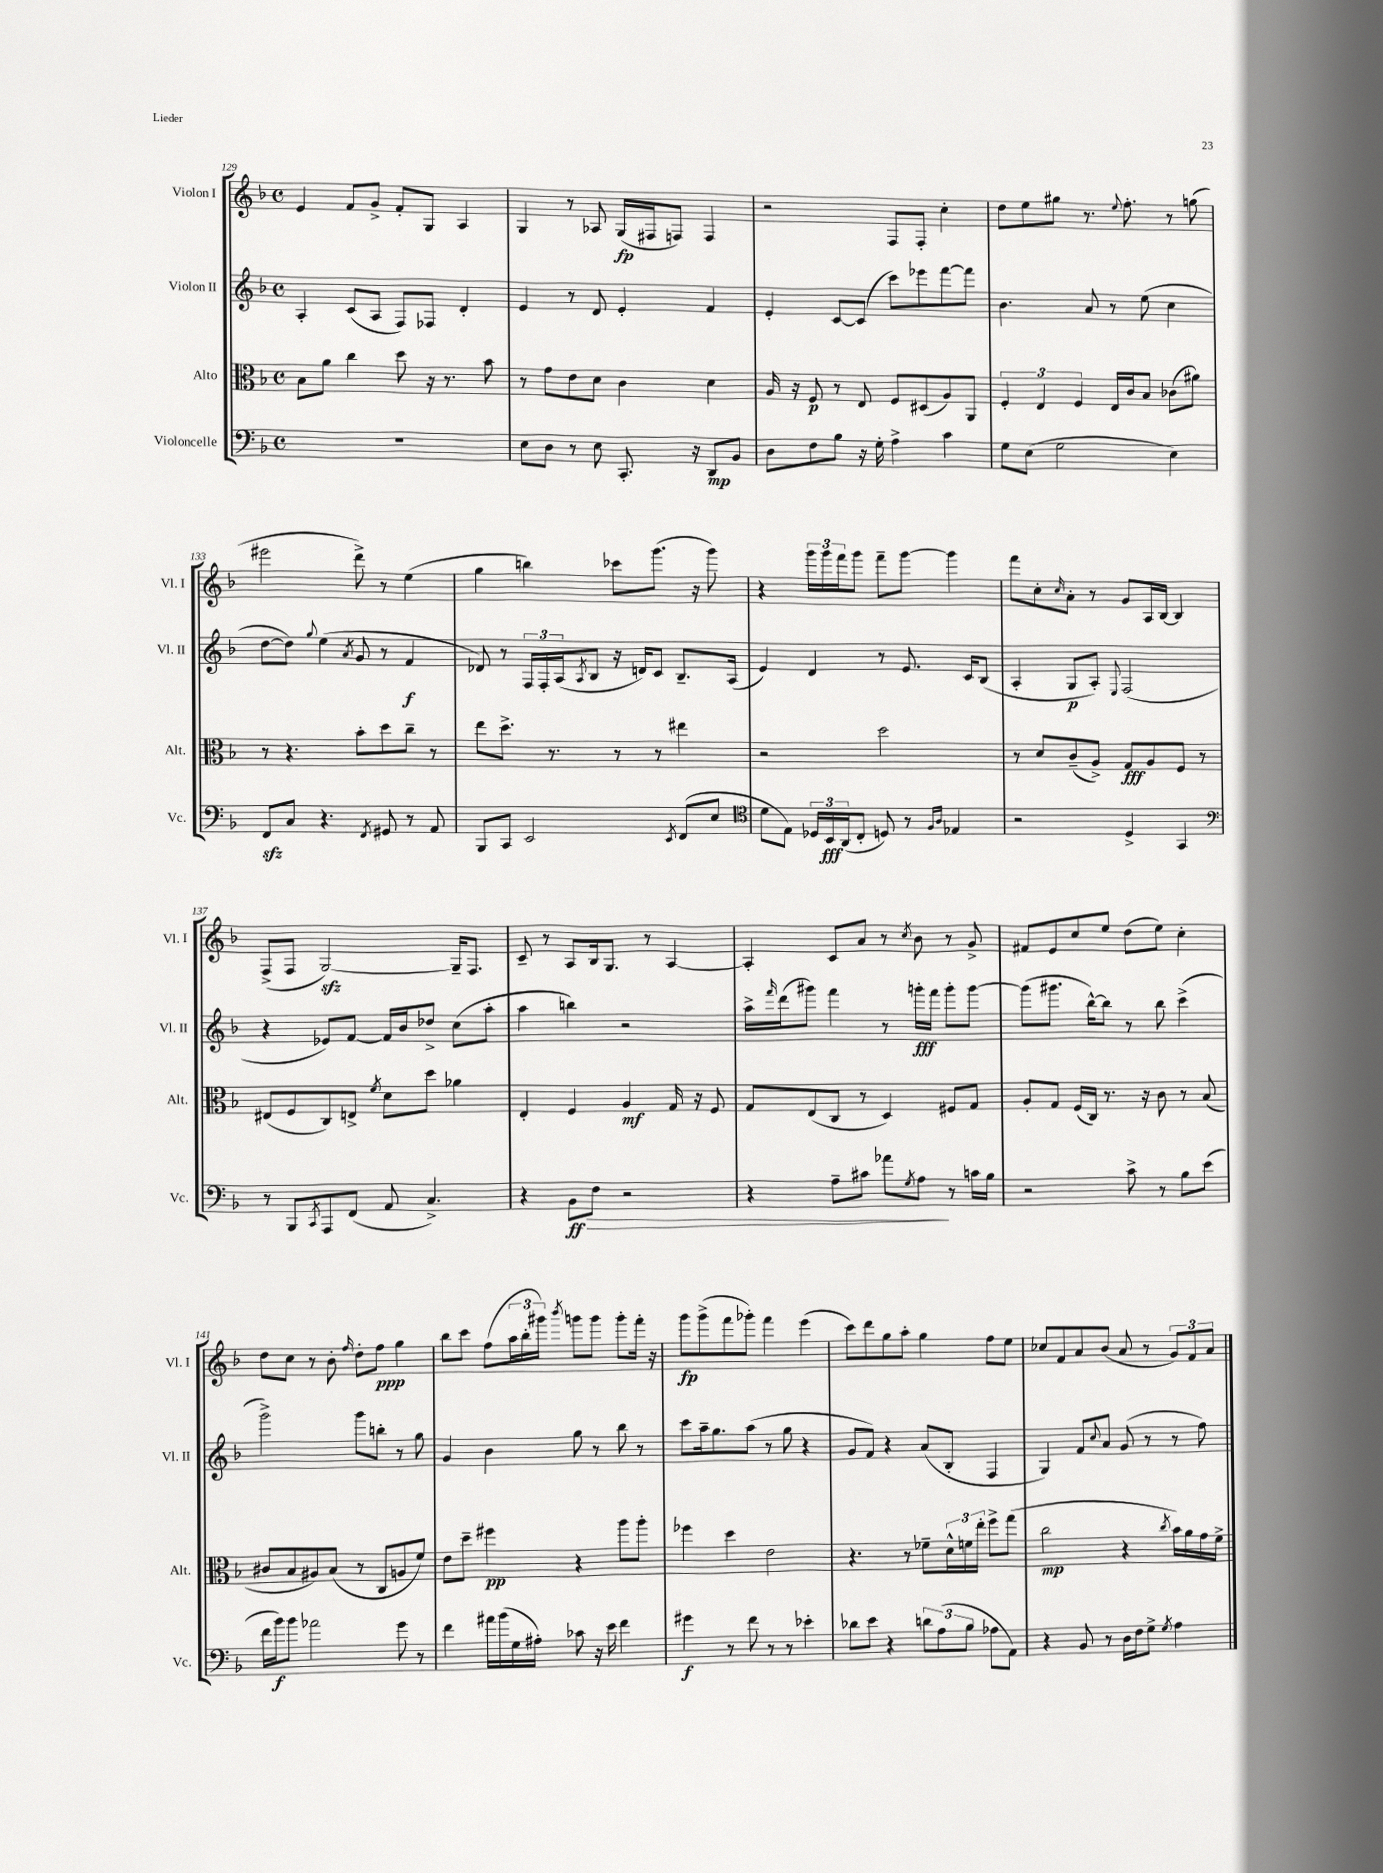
<<
\new StaffGroup <<
\new Staff = "s0" \with { instrumentName = "Violon I" shortInstrumentName = "Vl. I" } {
    \clef treble \key f \major \defaultTimeSignature \time 4/4
    e'4 f'8 g'8-> f'8-. g8 a4 |
    g4 r8 aes8 g16\fp( fis16 f8) f4 |
    r2 f8 f8-. c''4-. |
    d''8 e''8 gis''8 r8. \appoggiatura { e''8 } f''8.-. r8 g''8( |
    eis'''2 d'''8->) r8 e''4( |
    g''4 b''4) ces'''8 g'''8.( r16 g'''8) |
    r4 \tuplet 3/2 { g'''16 g'''16 f'''16 } g'''8 f'''8-- g'''8~ g'''4 |
    f'''8 c''8-. \grace { c''16 } a'8-. r8 g'8 a16 bes16~ bes4 |
    f8->( f8 g2~\sfz) g16-- f8. |
    c'8-- r8 a8 bes16 g8. r8 a4~ |
    a4-. c'8 a'8 r8 \acciaccatura { c''8 } bes'8 r8 g'8-> |
    fis'8 e'8 c''8 e''8 d''8( e''8) c''4-. |
    d''8 c''8 r8 bes'8-. \grace { f''16 } d''8-. f''8\ppp g''4 |
    bes''8 c'''8 f''8( \tuplet 3/2 { a''16 bes''16-. gis'''16) } \acciaccatura { bes'''8 } g'''8 g'''8 g'''8-. f'''16-. r16 |
    g'''8\fp g'''8->( f'''8 ges'''8-.) f'''4 e'''4( |
    c'''8) d'''8 g''8 a''8-. g''4 f''8 e''8 |
    ces''8 f'8 a'8 bes'8( a'8 r8 \tuplet 3/2 { g'8) f'8 a'8 } \bar "|." |
}
\new Staff = "s1" \with { instrumentName = "Violon II" shortInstrumentName = "Vl. II" } {
    \clef treble \key f \major \defaultTimeSignature \time 4/4
    a4-. c'8( a8 f8) fes8 d'4-. |
    e'4 r8 d'8 e'4-. f'4 |
    e'4-. c'8~ c'8( c'''8) ees'''8 f'''8~ f'''8 |
    bes'4. a'8 r8 e''8( c''4 |
    d''8~ d''8) \appoggiatura { g''8 } e''4( \acciaccatura { a'8 } g'8 r8 f'4\f |
    des'8) r8 \tuplet 3/2 { f16 f16-. a16( } \acciaccatura { a8 } bes8 r16 d'16) c'8 bes8.-- a16( |
    e'4) d'4 r8 e'8. c'16 bes8( |
    a4-. g8\p a8-.) \appoggiatura { e8 } f2( |
    r4 ees'8) f'8~ f'16 bes'16 des''8-> c''8( a''8-. |
    a''4 b''4) r2 |
    a''16-> \grace { f'''16 } d'''16( gis'''8) f'''4 r8 g'''16-.\fff f'''16 g'''8-. g'''8~ |
    g'''8( gis'''8. bes''16~-^) bes''8 r8 bes''8 c'''4->( |
    g'''2->) g'''8 b''8-. r8 g''8 |
    g'4 bes'4 g''8 r8 bes''8 r8 |
    c'''8 a''16-- g''8. a''8( r8 g''8 r4 |
    g'8 f'8) r4 a'8( bes8-. f4 |
    g4) f'8 \appoggiatura { c''8 } a'8 g'8( r8 r8 f''8) \bar "|." |
}
\new Staff = "s2" \with { instrumentName = "Alto" shortInstrumentName = "Alt." } {
    \clef alto \key f \major \defaultTimeSignature \time 4/4
    bes8 a'8 c''4 d''8 r16 r8. bes'8 |
    r8 g'8 e'8 d'8 c'4 d'4 |
    a16 r16 f8\p r8 e8 f8 dis8( a8) a,8 |
    \tuplet 3/2 { f4-. e4 f4 } e16 c'16 bes8 ces'8( ais'8) |
    r8 r4. bes'8-. d''8 c''8-- r8 |
    e''8 d''8.-> r8. r8 r8 eis''4 |
    r2 d''2 |
    r8 d'8 c'8--( a8->) g8\fff a8 f8 r8 |
    eis8( f8 c8) e8-> \acciaccatura { f'8 } d'8 d''8 aes'4 |
    e4-. f4 a4\mf g16 r16 f8 |
    g8 e8( c8 r8 d4) fis8 g8 |
    a8-. g8 f16( c16) r8. r16 c'8 r8 bes8( |
    cis'8 bes8 ais8) bes8( r8 c8 a8 f'8) |
    e'8 d''8-- fis''4\pp r4 a''8 a''8-. |
    fes''4 d''4 e'2 |
    r4. r8 fes'8-- \tuplet 3/2 { d'16-^ f'16 e''16-. } f''8-> g''8( |
    c''2\mp r4 \acciaccatura { c''8 } bes'16) a'16 g'16 f'16-> \bar "|." |
}
\new Staff = "s3" \with { instrumentName = "Violoncelle" shortInstrumentName = "Vc." } {
    \clef bass \key f \major \defaultTimeSignature \time 4/4
    R1 |
    e8 d8 r8 e8 c,8.-. r16 d,8\mp bes,8 |
    d8 f8 bes8 r16 g16-. a4-> c'4 |
    g8 e8( g2 e4) |
    f,8\sfz c8 r4. \acciaccatura { f,8 } gis,8 r8 a,8 |
    bes,,8 c,8 e,2 \acciaccatura { e,8 } f,8( e8 |
    \clef tenor d'8 e8) \tuplet 3/2 { des16 bes,16\fff a,16( } c8-. d8) r8 \grace { f16 a16 } ees4 |
    r2 d4-> g,4 |
    \clef bass r8 bes,,8 \acciaccatura { c,8 } a,,8 f,8( a,8 c4.->) |
    r4 bes,8\ff\> f8 r2 |
    r4 a8-- cis'8 aes'8 \acciaccatura { g8 } a8\! r8 c'16 bes16 |
    r2 c'8-> r8 bes8 e'8( |
    f'16 bes'16\f) bes'8 aes'2 g'8 r8 |
    f'4 ais'16 bes'16( g16 ais16-.) ces'8 r16 e'16 f'4 |
    gis'4\f r8 f'8 r8 r8 ees'4-. |
    des'8 e'8 r4 \tuplet 3/2 { d'8 a8( bes8 } aes8 a,8) |
    r4 bes,8 r8 d16 f16 g8-> \acciaccatura { g8 } a4 \bar "|." |
}
>>
>>
\layout { \context { \Score currentBarNumber = #129 } }
